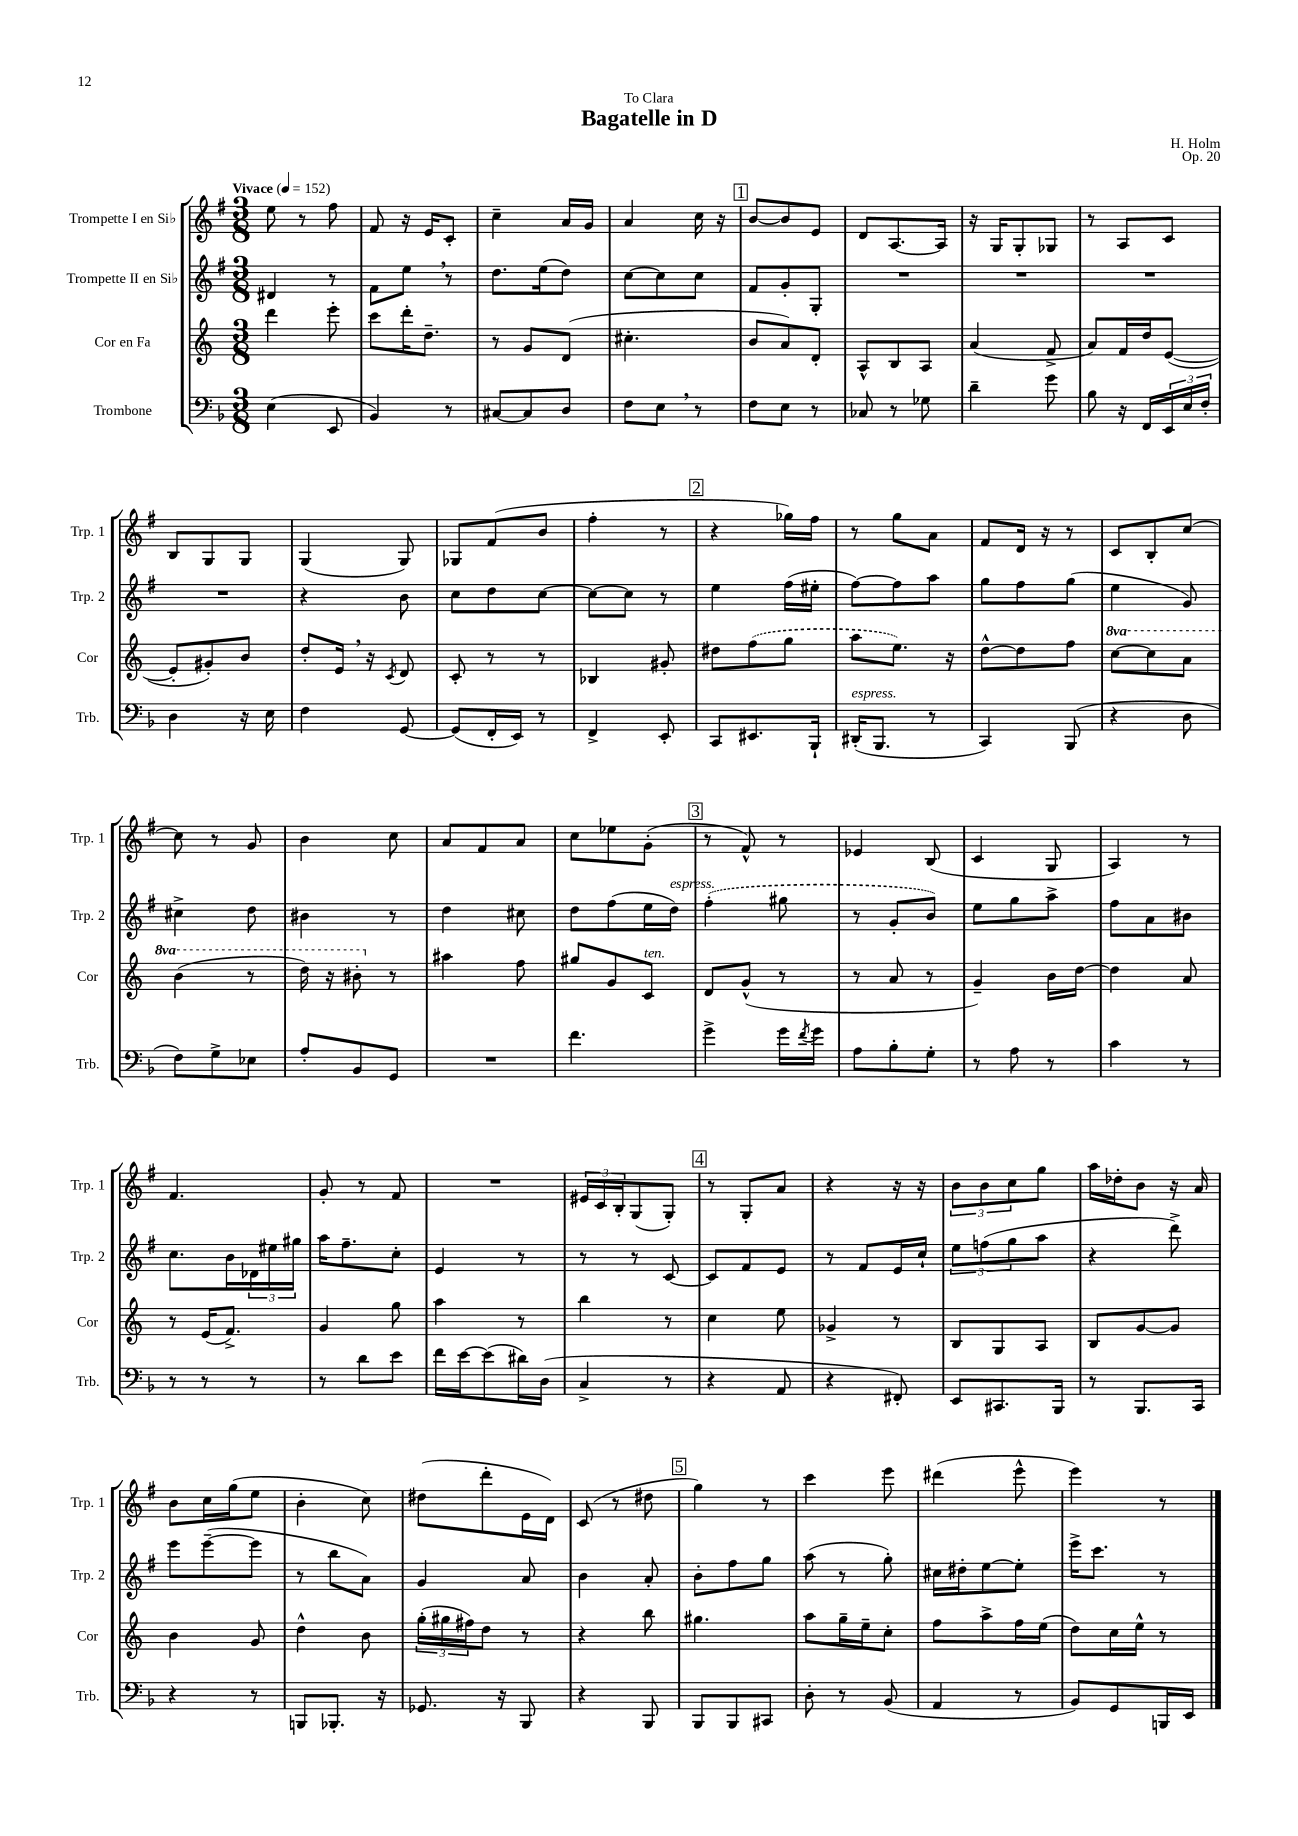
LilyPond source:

\header { title = "Bagatelle in D" composer = "H. Holm" dedication = "To Clara" opus = "Op. 20" }
<<
\new StaffGroup <<
\new Staff = "s0" \with { instrumentName = "Trompette I en Sib" shortInstrumentName = "Trp. 1" } {
    \clef treble \key g \major \numericTimeSignature \time 3/8 \tempo "Vivace" 4 = 152
    e''8 r8 fis''8 |
    fis'8 r16 e'16 c'8-. |
    c''4-- a'16 g'16 |
    a'4 c''16 r16 |
    \mark \markup { \box "1" } b'8~ b'8 e'8 |
    d'8 a8.~ a16 |
    r16 g16 g8-. ges8 |
    r8 a8 c'8 |
    b8 g8 g8 |
    g4( g8) |
    ges8 fis'8( b'8 |
    fis''4-. r8 |
    \mark \markup { \box "2" } r4 ges''16) fis''16 |
    r8 g''8 a'8 |
    fis'8 d'16 r16 r8 |
    c'8 b8-. c''8~ |
    c''8 r8 g'8 |
    b'4 c''8 |
    a'8 fis'8 a'8 |
    c''8 ees''8 g'8-.( |
    \mark \markup { \box "3" } r8 fis'8-^) r8 |
    ees'4 b8( |
    c'4 g8 |
    a4) r8 |
    fis'4. |
    g'8-. r8 fis'8 |
    R4. |
    \tuplet 3/2 { eis'16 c'16 b16-. } g8( g8-.) |
    \mark \markup { \box "4" } r8 g8-. a'8 |
    r4 r16 r16 |
    \tuplet 3/2 { b'8 b'8 c''8 } g''8 |
    a''16 des''16-. b'8 r16 a'16 |
    b'8 c''16 g''16( e''8 |
    b'4-. c''8) |
    dis''8( d'''8-. e'16 d'16) |
    c'8( r8 dis''8 |
    \mark \markup { \box "5" } g''4) r8 |
    c'''4 e'''8 |
    dis'''4( e'''8-^ |
    e'''4) r8 \bar "|." |
}
\new Staff = "s1" \with { instrumentName = "Trompette II en Sib" shortInstrumentName = "Trp. 2" } {
    \clef treble \key g \major \numericTimeSignature \time 3/8
    dis'4 r8 |
    fis'8 e''8 \breathe r8 |
    d''8. e''16( d''8) |
    c''8~ c''8 c''8 |
    \mark \markup { \box "1" } fis'8 g'8-. g8-. |
    R4. |
    R4. |
    R4. |
    R4. |
    r4 b'8 |
    c''8 d''8 c''8~ |
    c''8~ c''8 r8 |
    \mark \markup { \box "2" } e''4 fis''16( eis''16-. |
    fis''8~) fis''8 a''8 |
    g''8 fis''8 g''8( |
    e''4 g'8) |
    cis''4-> d''8 |
    bis'4 r8 |
    d''4 cis''8 |
    d''8 fis''8( e''16 d''16^\markup { \italic "espress." }) |
    \mark \markup { \box "3" } \once \slurDashed fis''4-.( gis''8 |
    r8 g'8-. b'8) |
    e''8 g''8 a''8-> |
    fis''8 a'8 bis'8 |
    c''8. b'16 \tuplet 3/2 { des'16 eis''16 gis''16 } |
    a''16 fis''8.-- c''8-. |
    e'4 r8 |
    r8 r8 c'8~ |
    \mark \markup { \box "4" } c'8 fis'8 e'8 |
    r8 fis'8 e'16 c''16-! |
    \tuplet 3/2 { e''8 f''8( g''8 } a''8 |
    r4 d'''8->) |
    e'''8 e'''8~--( e'''8 |
    r8 b''8 a'8) |
    g'4 a'8 |
    b'4 a'8-. |
    \mark \markup { \box "5" } b'8-. fis''8 g''8 |
    a''8( r8 g''8-.) |
    cis''16 dis''16-. e''8~ e''8-. |
    e'''16-> c'''8. r8 \bar "|." |
}
\new Staff = "s2" \with { instrumentName = "Cor en Fa" shortInstrumentName = "Cor" } {
    \clef treble \key c \major \numericTimeSignature \time 3/8 \set Staff.ottavationMarkups = #ottavation-simple-ordinals
    d'''4 e'''8-. |
    c'''8 d'''16-. d''8.-- |
    r8 g'8 d'8( |
    cis''4.-. |
    \mark \markup { \box "1" } b'8 a'8) d'8-. |
    a8-^ b8 a8 |
    a'4( f'8-> |
    a'8) f'16 d''16 e'8~( |
    e'8-. gis'8-.) b'8 |
    d''8-. e'16 \breathe r16 \acciaccatura { c'8 } d'8 |
    c'8-. r8 r8 |
    bes4 gis'8-. |
    \mark \markup { \box "2" } dis''8 \once \slurDashed f''8( g''8 |
    a''8 e''8.) r16 |
    d''8~-^ d''8 f''8 |
    \ottava #1 c'''8~ c'''8 a''8 |
    b''4( r8 |
    d'''16) r16 bis''8-. \ottava #0 r8 |
    ais''4 f''8 |
    gis''8 g'8 c'8^\markup { \italic "ten." } |
    \mark \markup { \box "3" } d'8 g'8-^( r8 |
    r8 a'8 r8 |
    g'4--) b'16 d''16~ |
    d''4 a'8 |
    r8 e'16( f'8.->) |
    g'4 g''8 |
    a''4 r8 |
    b''4 r8 |
    \mark \markup { \box "4" } c''4 e''8 |
    ges'4-> r8 |
    b8 g8 a8 |
    b8 g'8~ g'8 |
    b'4 g'8 |
    d''4-^ b'8 |
    \tuplet 3/2 { g''16-.( gis''16 fis''16) } d''8 r8 |
    r4 b''8 |
    \mark \markup { \box "5" } gis''4. |
    a''8 g''16-- e''16-- c''8-. |
    f''8 a''8-> f''16 e''16( |
    d''8) c''16 e''16-^ r8 \bar "|." |
}
\new Staff = "s3" \with { instrumentName = "Trombone" shortInstrumentName = "Trb." } {
    \clef bass \key f \major \numericTimeSignature \time 3/8
    e4( e,8 |
    bes,4) r8 |
    cis8~ cis8 d8 |
    f8 e8 \breathe r8 |
    \mark \markup { \box "1" } f8 e8 r8 |
    ces8 r8 ges8 |
    d'4-- g'8 |
    bes8 r16 f,16 \tuplet 3/2 { e,16 e16 f16-. } |
    d4 r16 e16 |
    f4 g,8~ |
    g,8( f,16-. e,16) r8 |
    f,4-> e,8-. |
    \mark \markup { \box "2" } c,8 eis,8. bes,,16-! |
    dis,16-.^\markup { \italic "espress." }( bes,,8. r8 |
    c,4) bes,,8( |
    r4 d8 |
    f8) g8-> ees8 |
    a8-. bes,8 g,8 |
    R4. |
    f'4. |
    \mark \markup { \box "3" } g'4-> g'16 \acciaccatura { f'8 } g'16 |
    a8 bes8-. g8-. |
    r8 a8 r8 |
    c'4 r8 |
    r8 r8 r8 |
    r8 d'8 e'8 |
    f'16 e'16~ e'8( dis'16) d16( |
    c4-> r8 |
    \mark \markup { \box "4" } r4 a,8 |
    r4 fis,8-.) |
    e,8 cis,8. bes,,16 |
    r8 bes,,8. c,16 |
    r4 r8 |
    b,,8 bes,,8.-. r16 |
    ges,8. r16 bes,,8 |
    r4 bes,,8 |
    \mark \markup { \box "5" } bes,,8 bes,,8 cis,8 |
    d8-. r8 bes,8( |
    a,4 r8 |
    bes,8) g,8 b,,16 e,16 \bar "|." |
}
>>
>>
\layout { \context { \Score \remove "Bar_number_engraver" } }
